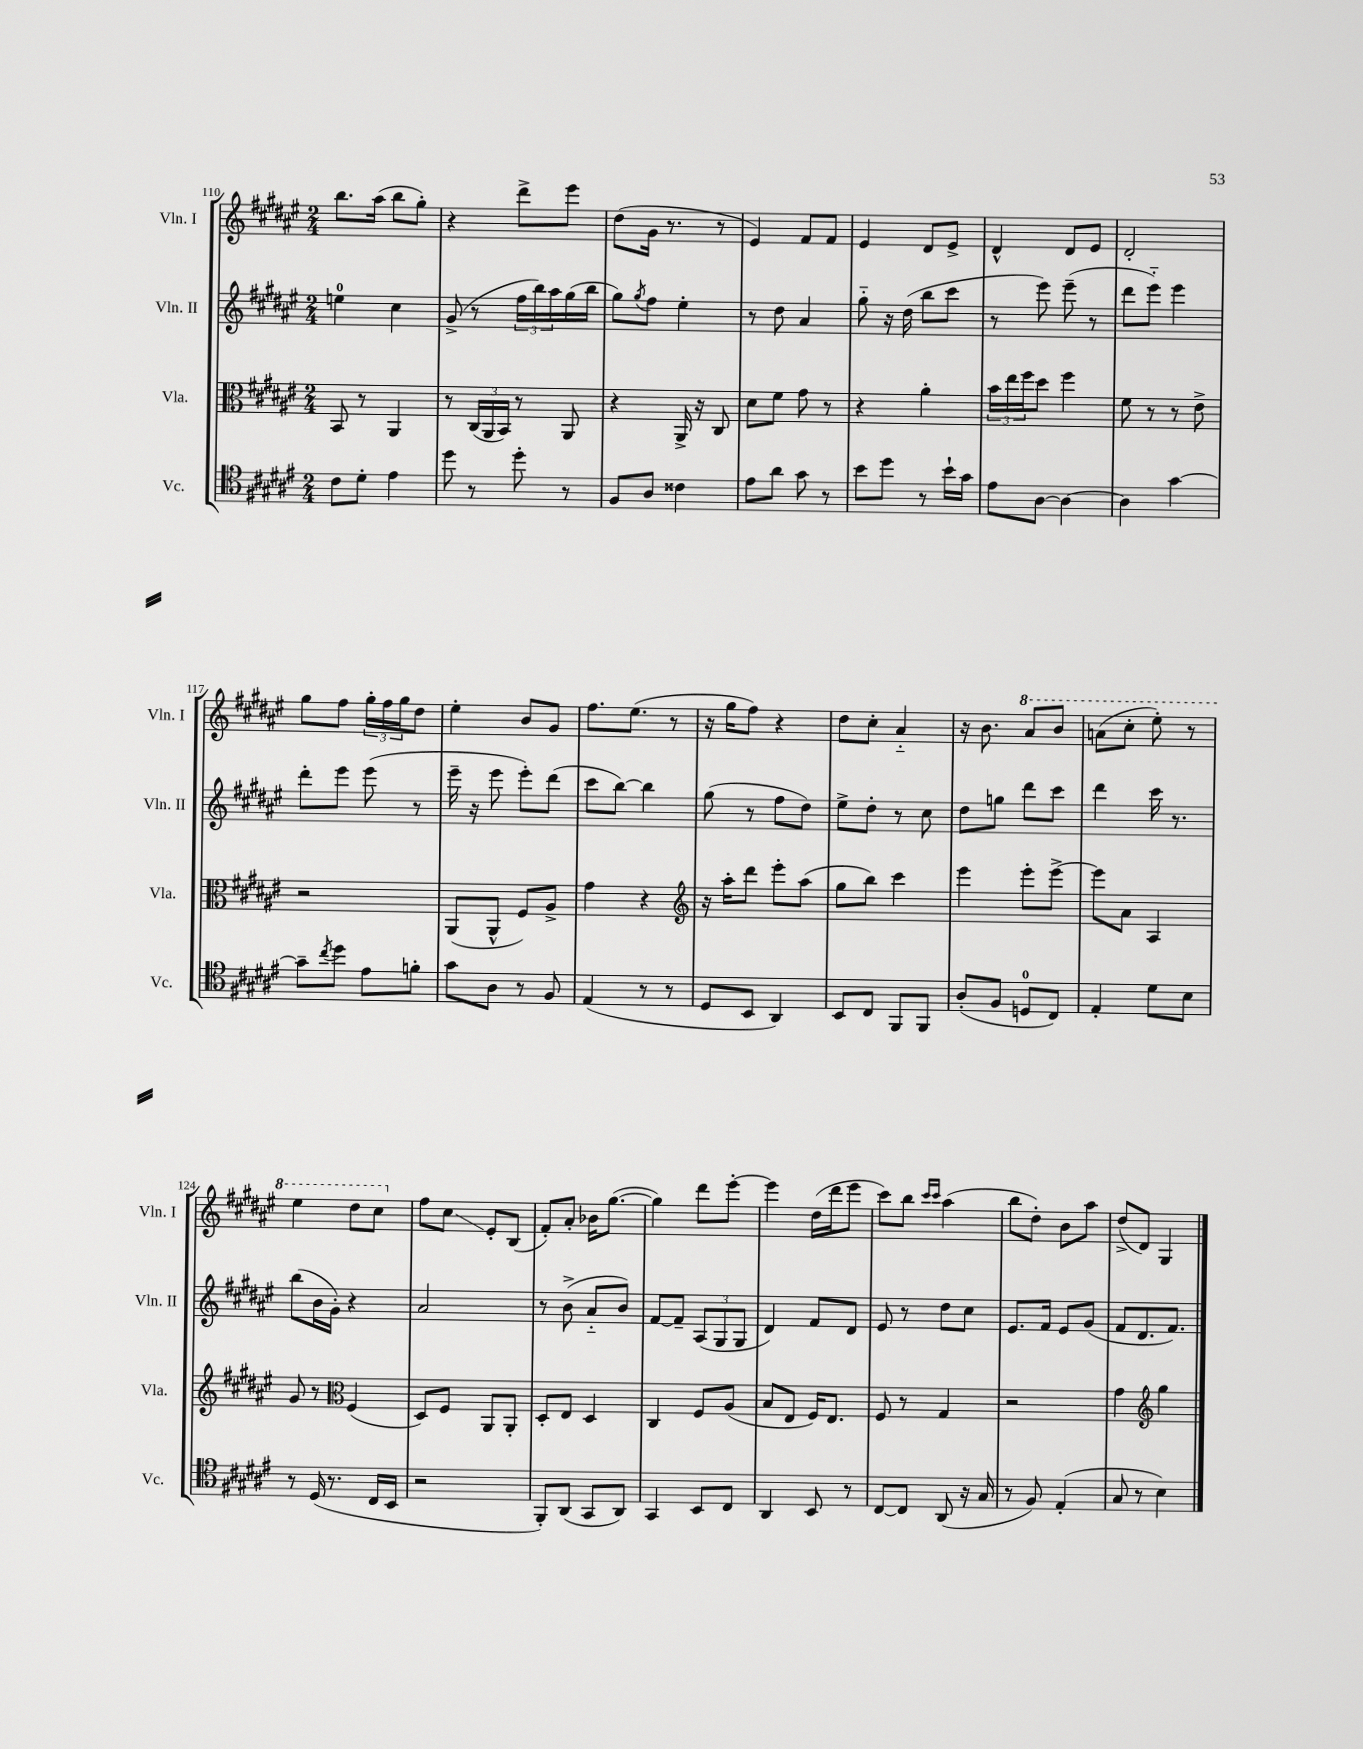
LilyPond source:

<<
\new StaffGroup <<
\new Staff = "s0" \with { instrumentName = "Vln. I" shortInstrumentName = "Vln. I" } {
    \clef treble \key fis \major \numericTimeSignature \time 2/4
    b''8. ais''16( b''8 gis''8-.) |
    r4 dis'''8-> eis'''8 |
    dis''8( gis'16 r8. r8 |
    eis'4) fis'8 fis'8 |
    eis'4 dis'8 eis'8-> |
    dis'4-^ dis'8 eis'8 |
    dis'2-. |
    gis''8 fis''8 \tuplet 3/2 { gis''16-. fis''16 gis''16 } dis''8 |
    eis''4-. b'8 gis'8 |
    fis''8. eis''8.( r8 |
    r16 gis''16 fis''8) r4 |
    dis''8 cis''8-. ais'4-_ |
    r16 b'8. \ottava #1 ais''8 b''8 |
    a''8( cis'''8-. eis'''8-.) r8 |
    eis'''4 dis'''8 cis'''8 \ottava #0 |
    fis''8 cis''8\glissando eis'8-. b8( |
    fis'8-.) ais'8-. bes'16 gis''8.~( |
    gis''4) dis'''8 eis'''8~-. |
    eis'''4 dis''16( dis'''16 eis'''8 |
    cis'''8) b''8 \grace { cis'''16 cis'''16 } ais''4( |
    b''8 dis''8-.) b'8 ais''8 |
    dis''8->( dis'8) gis4 \bar "|." |
}
\new Staff = "s1" \with { instrumentName = "Vln. II" shortInstrumentName = "Vln. II" } {
    \clef treble \key fis \major \numericTimeSignature \time 2/4
    e''4-0 cis''4 |
    gis'8->( r8 \tuplet 3/2 { fis''16 b''16) ais''16 } gis''16( b''16 |
    gis''8) \acciaccatura { gis''8 } fis''8 eis''4-. |
    r8 dis''8 ais'4 |
    gis''8-_ r16 dis''16( b''8 cis'''8 |
    r8 eis'''8) eis'''8--( r8 |
    dis'''8 eis'''8-_) eis'''4 |
    dis'''8-. eis'''8 eis'''8( r8 |
    eis'''16-- r16 eis'''8 eis'''8-.) dis'''8( |
    cis'''8 b''8~) b''4 |
    gis''8( r8 fis''8 dis''8) |
    eis''8-> dis''8-. r8 cis''8 |
    dis''8 g''8 dis'''8 cis'''8 |
    dis'''4 cis'''16 r8. |
    b''8( b'16 gis'16-.) r4 |
    ais'2 |
    r8 b'8->( ais'8-_ b'8) |
    fis'8~ fis'8-- \tuplet 3/2 { ais8( gis8 gis8 } |
    dis'4) fis'8 dis'8 |
    eis'8 r8 dis''8 cis''8 |
    eis'8. fis'16 eis'8 gis'8( |
    fis'8 dis'8. fis'8.) \bar "|." |
}
\new Staff = "s2" \with { instrumentName = "Vla." shortInstrumentName = "Vla." } {
    \clef alto \key fis \major \numericTimeSignature \time 2/4
    b,8 r8 ais,4 |
    r8 \tuplet 3/2 { cis16( ais,16 b,16) } r8 ais,8 |
    r4 ais,16-> r16 cis8 |
    dis'8 fis'8 gis'8 r8 |
    r4 ais'4-. |
    \tuplet 3/2 { b'16 eis''16 fis''16 } dis''8 fis''4 |
    fis'8 r8 r8 eis'8-> |
    r2 |
    ais,8( ais,8-^ fis8) ais8-> |
    gis'4 r4 |
    \clef treble r16 ais''16-. dis'''8 eis'''8-. ais''8( |
    gis''8 b''8) cis'''4 |
    eis'''4 eis'''8-. eis'''8~-> |
    eis'''8 ais'8 ais4 |
    gis'8 r8 \clef alto fis4( |
    dis8) fis8 ais,8 ais,8-. |
    dis8-. eis8 dis4 |
    cis4 fis8 ais8( |
    b8 eis8 fis16) eis8. |
    fis8 r8 gis4 |
    r2 |
    gis'4 \clef treble gis''4 \bar "|." |
}
\new Staff = "s3" \with { instrumentName = "Vc." shortInstrumentName = "Vc." } {
    \clef tenor \key fis \major \numericTimeSignature \time 2/4
    cis'8 dis'8-. eis'4 |
    dis''8 r8 dis''8-. r8 |
    fis8 ais8 cisis'4 |
    eis'8 ais'8 gis'8 r8 |
    b'8 dis''8 r8 b'16-! gis'16 |
    eis'8 ais8~ ais4~ |
    ais4 gis'4~ |
    gis'8-- \acciaccatura { cis''8 } dis''8 eis'8 f'8-. |
    gis'8 ais8 r8 fis8 |
    eis4( r8 r8 |
    dis8 b,8 ais,4) |
    b,8 cis8 fis,8 fis,8 |
    ais8-.( fis8 d8-0 cis8) |
    eis4-. dis'8 b8 |
    r8 dis16( r8. cis16 b,16 |
    r2 |
    fis,8-.) ais,8( gis,8 ais,8) |
    gis,4 b,8 cis8 |
    ais,4 b,8 r8 |
    cis8~ cis8 ais,8( r16 gis16 |
    r8 fis8) eis4-.( |
    gis8 r8 b4) \bar "|." |
}
>>
>>
\layout { \context { \Score currentBarNumber = #110 } }
